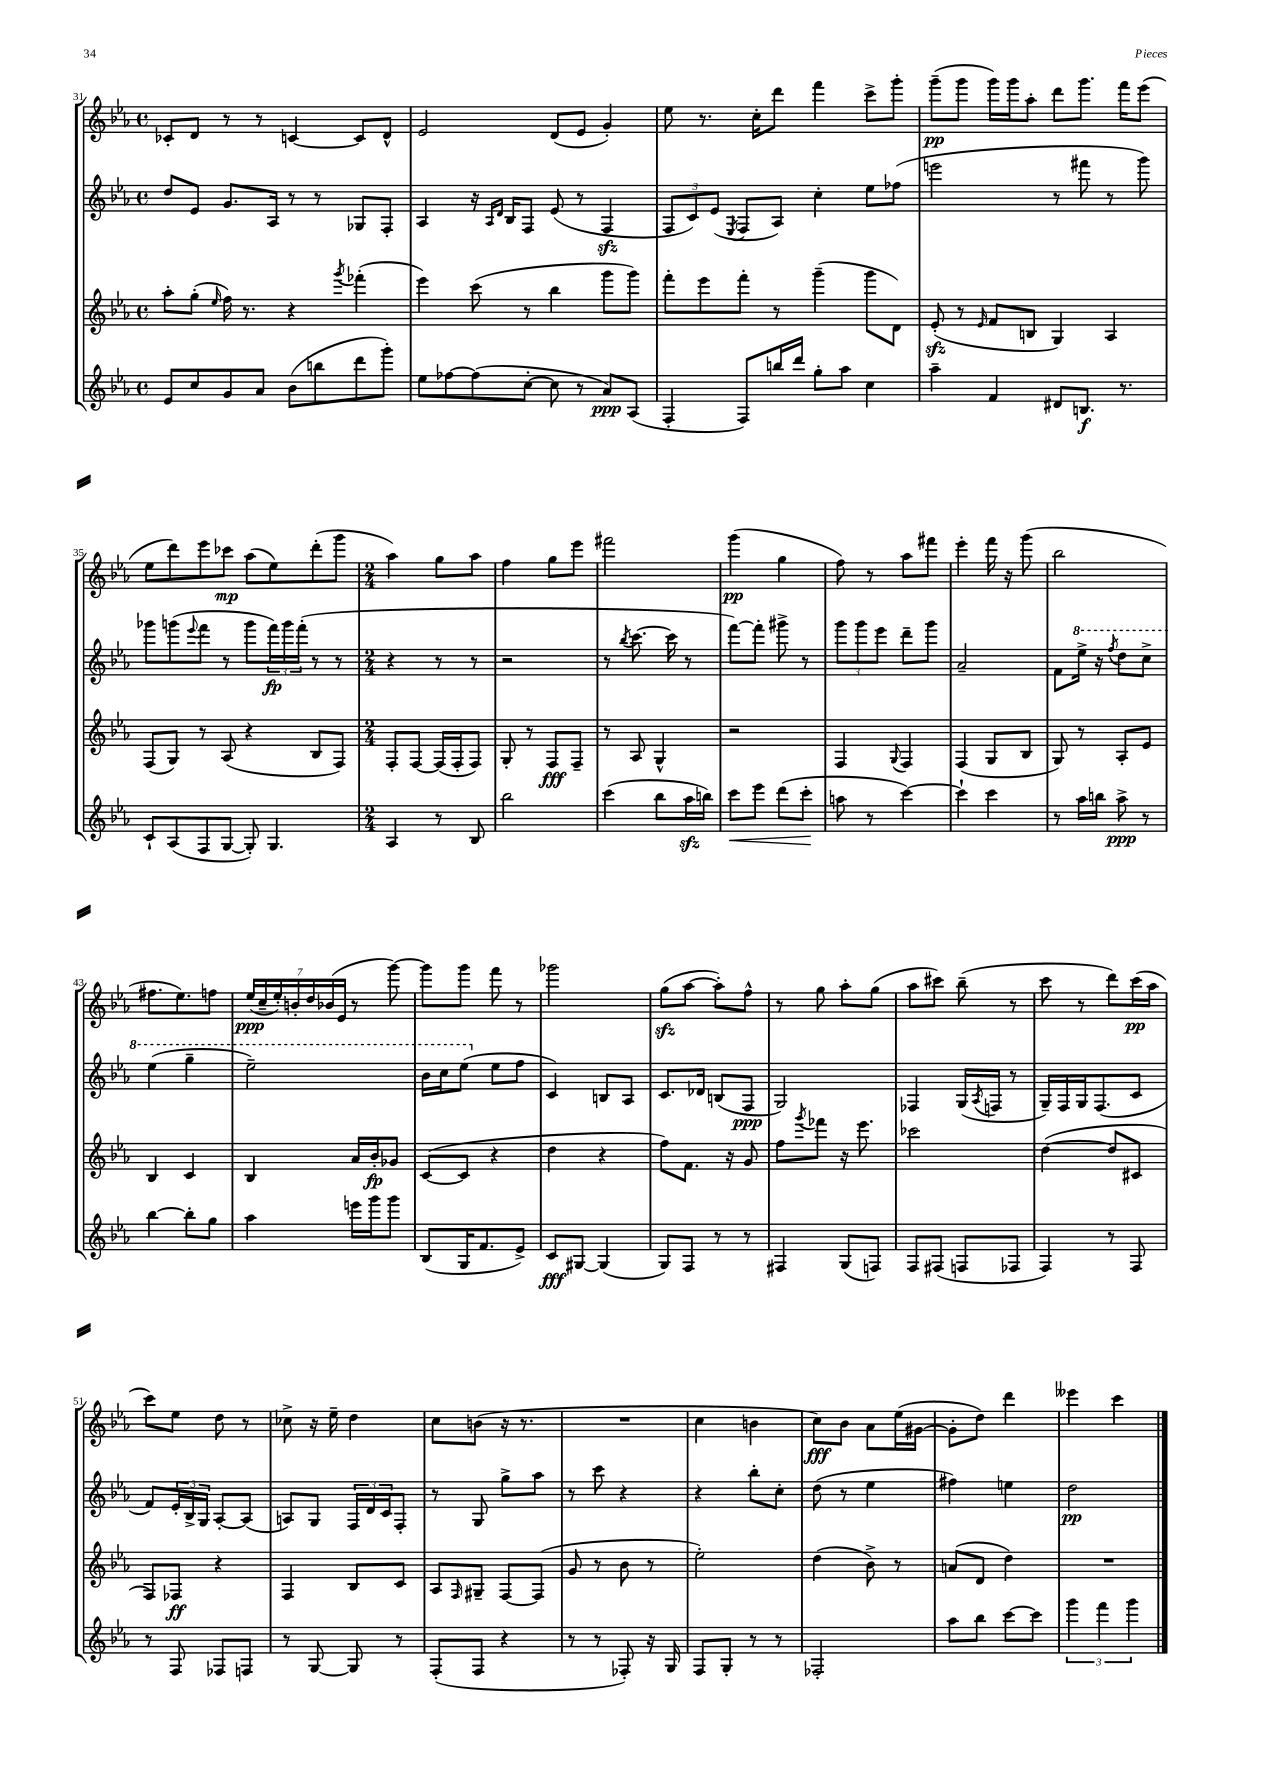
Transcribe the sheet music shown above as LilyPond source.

<<
\new StaffGroup <<
\new Staff = "s0" {
    \clef treble \key ees \major \defaultTimeSignature \time 4/4
    ces'8-. d'8 r8 r8 c'4~ c'8 d'8-^ |
    ees'2 d'8( ees'8 g'4-.) |
    ees''8 r8. c''16-. d'''8 f'''4 c'''8-> g'''8-. |
    g'''8--\pp( g'''8 g'''16) g'''16 aes''8-. d'''8 g'''8. f'''16 ees'''8( |
    ees''8 d'''8) ees'''8 ces'''8\mp aes''8( ees''8) d'''8-.( g'''8 |
    \numericTimeSignature \time 2/4 aes''4) g''8 aes''8 |
    f''4 g''8 ees'''8 |
    fis'''2 |
    g'''4\pp( g''4 |
    f''8) r8 aes''8 fis'''8 |
    ees'''4-. f'''16 r16 g'''8( |
    bes''2 |
    fis''8. ees''8.) f''8 |
    \tuplet 7/4 { ees''16\ppp( c''16-- ees''16-.) b'16-. d''16 bes'16( ees'16 } r8 g'''8~) |
    g'''8 g'''8 f'''8 r8 |
    ges'''2 |
    g''8\sfz( aes''8~ aes''8-.) f''8-^ |
    r8 g''8 aes''8-. g''8( |
    aes''8 cis'''8) bes''8--( r8 |
    c'''8 r8 d'''8) c'''16\pp( aes''16 |
    c'''8) ees''8 d''8 r8 |
    ces''8-> r16 ees''16-- d''4 |
    c''8 b'8( r16 r8. |
    R2 |
    c''4 b'4 |
    c''8\fff) bes'8 aes'8 ees''16( gis'16~ |
    gis'8-. d''8) d'''4 |
    eeses'''4 c'''4 \bar "|." |
}
\new Staff = "s1" {
    \clef treble \key ees \major \defaultTimeSignature \time 4/4
    d''8 ees'8 g'8. aes16 r8 r8 ges8 f8-. |
    aes4 r16 \grace { aes16 d'16 } bes16 f8 ees'8( r8 f4\sfz |
    \tuplet 3/2 { f8 c'8) ees'8( } \acciaccatura { ees8 } f8 aes8) c''4-. ees''8 fes''8( |
    e'''2 r8 fis'''8 r8 g'''8) |
    ges'''8 g'''8( \appoggiatura { ees'''8 } f'''8 r8 g'''8 \tuplet 3/2 { f'''16\fp) g'''16 f'''16-.( } r8 r8 |
    \numericTimeSignature \time 2/4 r4 r8 r8 |
    r2 |
    r8 \acciaccatura { bes''8 } c'''8.~ c'''16 r8 |
    f'''8~) f'''8-. gis'''8-> r8 |
    \tuplet 3/2 { g'''8 g'''8 ees'''8 } d'''8-- g'''8 |
    aes'2-- |
    f'8 \ottava #1 ees'''16-> r16 \acciaccatura { f'''8 } d'''8 c'''8-> |
    ees'''4( g'''4-- |
    ees'''2--) |
    bes''16 c'''16 ees'''8( \ottava #0 ees''8 f''8 |
    c'4) b8 aes8 |
    c'8. des'16 b8( f8\ppp |
    g2) |
    fes4 g16( \acciaccatura { aes8 } f16 r8 |
    g16--) f16 g16 f8.( c'8 |
    f'8) \tuplet 3/2 { ees'16-. bes16-> g16 } aes8~-. aes8( |
    a8) g8 \tuplet 3/2 { f16 d'16 c'16 } f8-. |
    r8 g8 g''8-> aes''8 |
    r8 c'''8 r4 |
    r4 bes''8-. c''8-. |
    d''8( r8 ees''4 |
    fis''4) e''4 |
    d''2\pp \bar "|." |
}
\new Staff = "s2" {
    \clef treble \key ees \major \defaultTimeSignature \time 4/4
    aes''8-. g''8-.( \grace { ees''16 } f''16) r8. r4 \acciaccatura { g'''8 } fes'''4-.( |
    ees'''4) c'''8( r8 bes''4 g'''8 g'''8) |
    f'''8-. ees'''8 f'''8-. r8 g'''4--( g'''8 d'8) |
    ees'8-.\sfz( r8 \grace { ees'16 } f'8 b8 g4) aes4 |
    f8( g8) r8 aes8( r4 bes8 f8) |
    \numericTimeSignature \time 2/4 f8-. f8~ f16( f16-. f8) |
    g8-. r8 f8\fff f8-- |
    r8 aes8 g4-^ |
    r2 |
    f4 \appoggiatura { g8 } f4 |
    f4( g8 bes8 |
    g8) r8 aes8-. ees'8 |
    bes4 c'4 |
    bes4 aes'16 bes'16-.\fp ges'8 |
    c'8~( c'8 r4 |
    d''4 r4 |
    f''8) f'8. r16 g'8 |
    f''8 \acciaccatura { g'''8 } fes'''8 r16 ees'''8. |
    ces'''2 |
    d''4~( d''8 cis'8 |
    f8) fes8\ff r4 |
    f4 bes8 c'8 |
    aes8 \grace { f16 } gis8-- f8~ f8( |
    g'8 r8 bes'8 r8 |
    ees''2-.) |
    d''4( bes'8->) r8 |
    a'8( d'8 d''4) |
    R2 \bar "|." |
}
\new Staff = "s3" {
    \clef treble \key ees \major \defaultTimeSignature \time 4/4
    ees'8 c''8 g'8 aes'8 bes'8( b''8 d'''8 g'''8-.) |
    ees''8 fes''8~ fes''8( c''8~-. c''8 r8 aes'8\ppp) aes8( |
    f4-. f8) b''16 d'''16 g''8-. aes''8 c''4 |
    aes''4-- f'4 dis'8 b8.\f r8. |
    c'8-! aes8( f8 g8~ g8-.) g4. |
    \numericTimeSignature \time 2/4 aes4 r8 bes8 |
    bes''2 |
    c'''4( bes''8 aes''16\sfz b''16) |
    c'''8\< ees'''8 d'''8( c'''8-.\! |
    a''8 r8 c'''4~) |
    c'''4-! c'''4 |
    r8 aes''16 b''16 aes''8->\ppp r8 |
    bes''4~ bes''8-. g''8 |
    aes''4 e'''16 g'''16 g'''8 |
    bes8( g16 f'8. ees'8->) |
    c'8\fff gis8~ gis4( |
    g8) f8 r8 r8 |
    fis4 g8( f8) |
    f8 fis8( f8 fes8 |
    f4) r8 f8 |
    r8 f8 fes8 f8 |
    r8 g8~ g8 r8 |
    f8-.( f8 r4 |
    r8 r8 fes8-.) r16 g16 |
    f8 g8-. r8 r8 |
    fes2-. |
    aes''8 bes''8 c'''8~ c'''8 |
    \tuplet 3/2 { g'''4 f'''4 g'''4 } \bar "|." |
}
>>
>>
\layout { \context { \Score currentBarNumber = #31 } }
